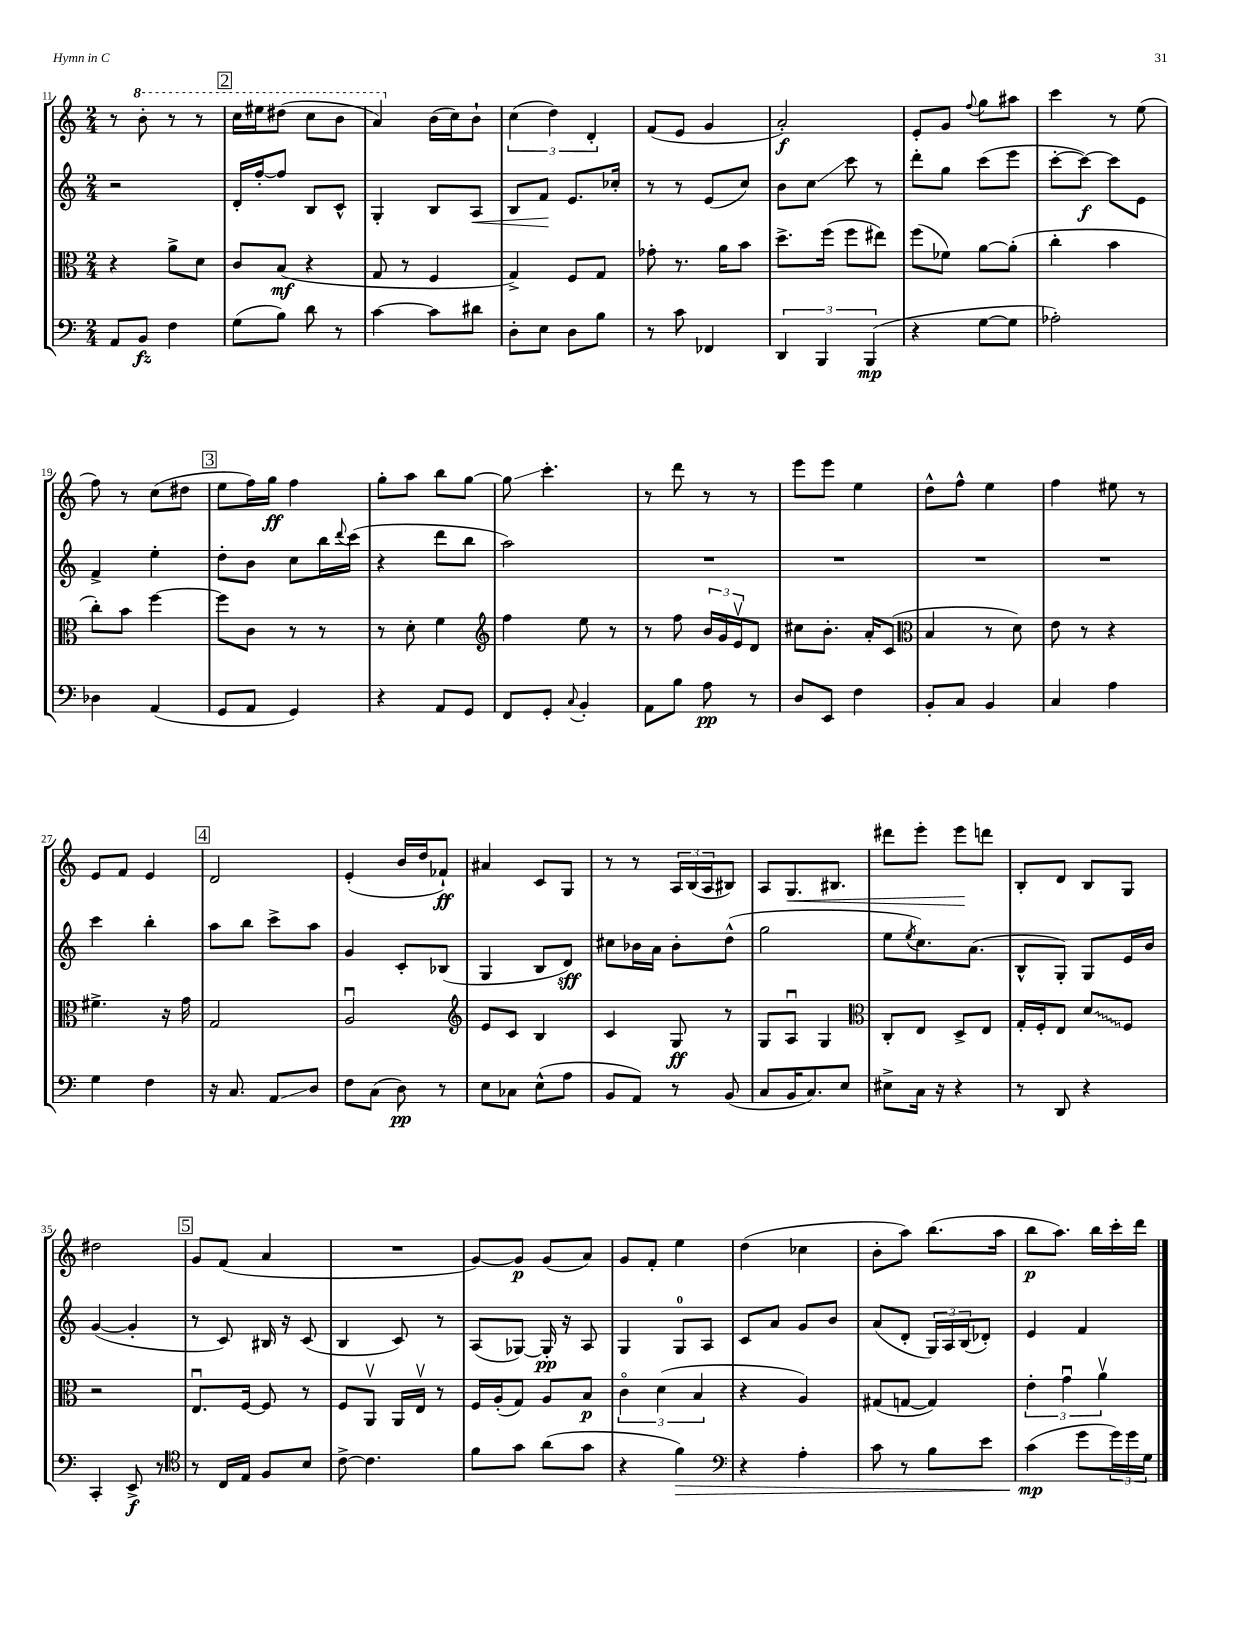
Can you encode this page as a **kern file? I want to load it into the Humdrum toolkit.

**kern	**kern	**kern	**kern
*staff4	*staff3	*staff2	*staff1
*clefF4	*clefC3	*clefG2	*clefG2
*k[]	*k[]	*k[]	*k[]
*M2/4	*M2/4	*M2/4	*M2/4
8AA	4r	2r	8r
8BB	.	.	8bb'
4F	8a^	.	8r
.	8d	.	8r
=	=	=	=
(8G	8c	16d'	16ccc
.	.	[16ff'	16eee#
8B)	(8B	8ff]	(8ddd#
8d	4r	8B	8ccc
8r	.	8c^^	8bb
=	=	=	=
[4c	8G	4G'	4aa)
.	8r	.	.
8c]	4F	8B	(16b
.	.	.	16cc)
8d#	.	8A	8b`
=	=	=	=
8D'	4G^)	8B	(6cc
8E	.	8f	.
.	.	.	6dd)
8D	8F	8.e	.
.	.	.	6d'
8B	8G	.	.
.	.	16cc-'	.
=	=	=	=
8r	8g-'	8r	(8f
8c	8.r	8r	8e
4FF-	.	(8e	4g
.	16a	.	.
.	8b	8cc)	.
=	=	=	=
6DD	8.dd^	8b	2a')
.	.	8cc	.
6BBB	.	.	.
.	(16ff	.	.
.	8ff	8ccc	.
(6BBB	.	.	.
.	8ee#)	8r	.
=	=	=	=
4r	(8ff	8ddd'	8e'
.	8f-)	8gg	8g
.	.	.	8qqff
[8G	[8a	(8ccc	8gg
8G]	(8a']	8eee	8aa#
=	=	=	=
2A-')	4cc'	[8ccc'	4ccc
.	.	8ccc_)	.
.	4b	8ccc]	8r
.	.	8e	(8ee
=	=	=	=
4D-	8cc')	4f^	8ff)
.	8b	.	8r
(4AA	[4ff	4ee'	(8cc
.	.	.	8dd#
=	=	=	=
8GG	8ff]	8dd'	8ee
8AA	8c	8b	16ff)
.	.	.	16gg
4GG)	8r	8cc	4ff
.	8r	16bb	.
.	.	8qqddd	.
.	.	(16ccc	.
=	=	=	=
4r	8r	4r	8gg'
.	8d'	.	8aa
8AA	4f	8ddd	8bb
8GG	.	8bb	[8gg
=	=	=	=
*	*clefG2	*	*
8FF	4ff	2aa)	8gg]
8GG'	.	.	4.ccc'
8qqC	.	.	.
4BB'	8ee	.	.
.	8r	.	.
=	=	=	=
8AA	8r	2r	8r
8B	8ff	.	8ddd
8A	24b	.	8r
.	24g	.	.
.	24ev	.	.
8r	8d	.	8r
=	=	=	=
8D	8cc#	2r	8eee
8EE	8.b'	.	8eee
4F	.	.	4ee
.	16a'	.	.
.	(8c	.	.
=	=	=	=
*	*clefC3	*	*
8BB'	4B	2r	8dd^^
8C	.	.	8ff^^
4BB	8r	.	4ee
.	8d)	.	.
=	=	=	=
4C	8e	2r	4ff
.	8r	.	.
4A	4r	.	8ee#
.	.	.	8r
=	=	=	=
4G	4.f#^	4ccc	8e
.	.	.	8f
4F	.	4bb'	4e
.	16r	.	.
.	16g	.	.
=	=	=	=
16r	2G	8aa	2d
8.C	.	.	.
.	.	8bb	.
8AA	.	8ccc^	.
8D	.	8aa	.
=	=	=	=
8F	2Au	4g	(4e'
(8C	.	.	.
8D)	.	8c'	16b
.	.	.	16dd
8r	.	(8B-	8f-`)
=	=	=	=
*	*clefG2	*	*
8E	8e	4G	4a#
8C-	8c	.	.
(8E^^	4B	8B	8c
8A	.	8d)	8G
=	=	=	=
8BB	4c	8cc#	8r
8AA)	.	16b-	8r
.	.	16a	.
8r	8G	8b-'	24A
.	.	.	(24B
.	.	.	24A
(8BB	8r	(8dd^^	8B#)
=	=	=	=
8C	8G	2gg	8A
16BB	8Au	.	8.G
8.C)	.	.	.
.	4G	.	.
.	.	.	8.B#
8E	.	.	.
=	=	=	=
*	*clefC3	*	*
8E#^	8C'	8ee	8ddd#
.	.	8qee	.
16C	8E	8.cc)	8eee'
16r	.	.	.
4r	8D^	.	8eee
.	.	(8.a	.
.	8E	.	8ddd
=	=	=	=
8r	16G'	8B^^	8B'
.	16F'	.	.
8DD	8E	8G')	8d
4r	8d	8G	8B
.	8F	16e	8G
.	.	16b	.
=	=	=	=
4CC'	2r	([4g	2dd#
8EE^	.	4g']	.
8r	.	.	.
=	=	=	=
*clefC4	*	*	*
8r	8.Eu	8r	8g
16C	.	8c)	(8f
16E	[16F	.	.
8F	8F]	16B#	4a
.	.	16r	.
8B	8r	(8c	.
=	=	=	=
[8c^	8F	4B	2r
4.c]	8AAv	.	.
.	16AA	8c)	.
.	16Ev	.	.
.	8r	8r	.
=	=	=	=
8f	16F	(8A	[8g)
.	(16A'	.	.
8g	8G)	[8G-)	8g]
(8a	8A	16G-']	(8g
.	.	16r	.
8g	8B	8A	8a)
=	=	=	=
4r	6co	4G	8g
.	.	.	8f'
.	(6d	.	.
4f)	.	8G	4ee
.	6B	.	.
.	.	8A	.
=	=	=	=
*clefF4	*	*	*
4r	4r	8c	(4dd
.	.	8a	.
4A'	4A)	8g	4cc-
.	.	8b	.
=	=	=	=
8c	(8G#	(8a	8b'
8r	[8G	8d'	8aa)
8B	4G])	24G)	(8.bb
.	.	24A	.
.	.	(24B	.
8e	.	8d-')	.
.	.	.	16aa
=	=	=	=
(4c	6e'	4e	8bb
.	.	.	8.aa)
.	6gu	.	.
8g	.	4f	.
.	.	.	16bb
.	6av	.	.
24g)	.	.	16ccc'
24g	.	.	.
.	.	.	16ddd
24G	.	.	.
==	==	==	==
*-	*-	*-	*-
